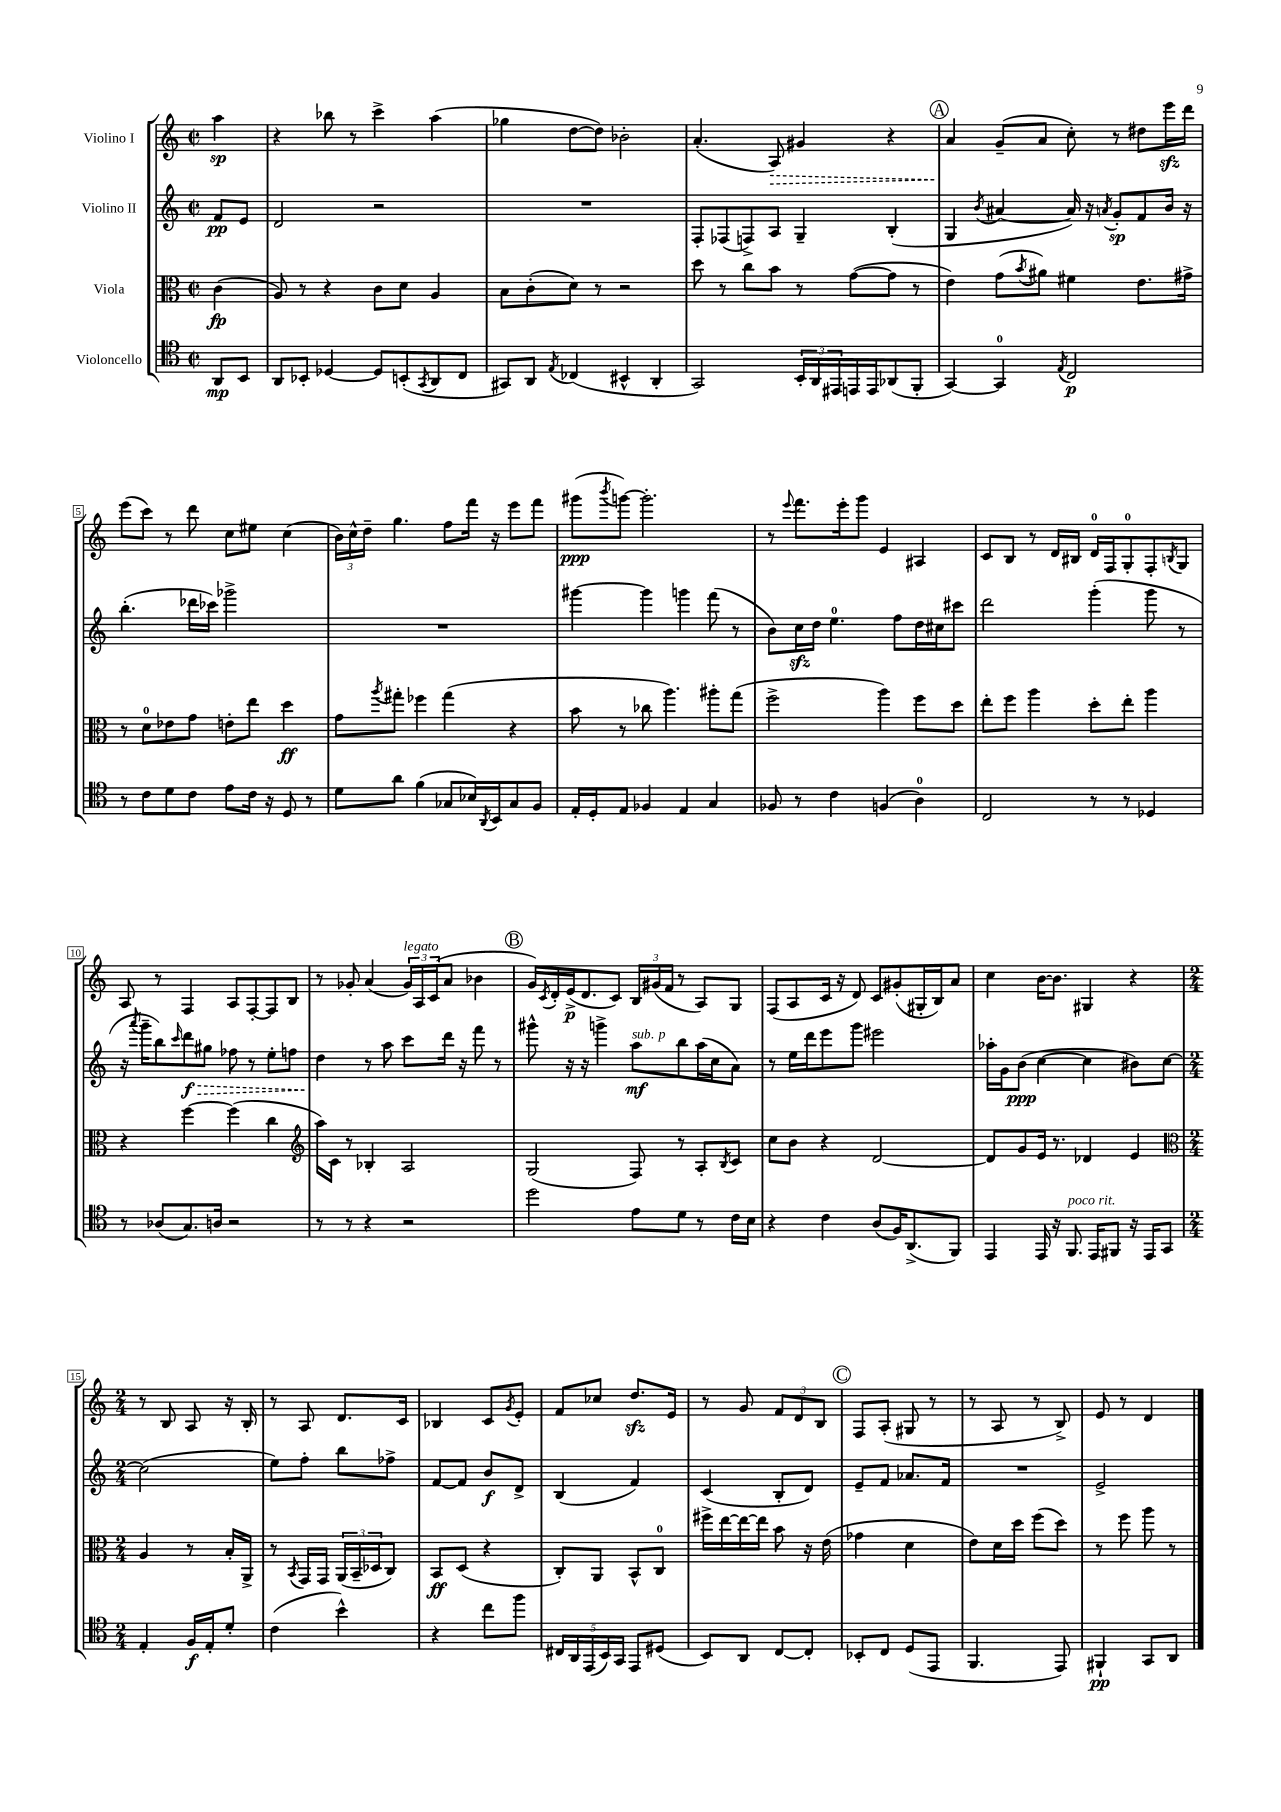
<<
\new StaffGroup <<
\new Staff = "s0" \with { instrumentName = "Violino I" } {
    \clef treble \key c \major \defaultTimeSignature \time 2/2 \partial 4
    a''4\sp |
    r4 bes''8 r8 c'''4-> a''4( |
    ges''4 d''8~ d''8) bes'2-. |
    a'4.-.( \once \override Hairpin.style = #'dashed-line a8\>) gis'4 r4 |
    \mark \markup { \circle "A" } a'4\! g'8--( a'8 c''8-.) r8 dis''8 e'''16\sfz d'''16 |
    e'''8( c'''8) r8 d'''8 c''8 eis''8 c''4( |
    \tuplet 3/2 { b'16) c''16-^ d''16-- } g''4. f''8 f'''16 r16 e'''8 f'''8 |
    gis'''8\ppp( \acciaccatura { b'''8 } g'''8~) g'''2.-. |
    r8 \appoggiatura { e'''8 } f'''8. e'''16-. g'''8 e'4 ais4 |
    c'8 b8 r8 d'16 bis16 d'16-0 f16 g8-0-. f8-. \acciaccatura { b8 } g8 |
    a8 r8 f4 a8 f8~-. f8 b8 |
    r8 ges'8-. a'4( \tuplet 3/2 { ges'16^\markup { \italic "legato" }) a16 c'16( } a'8 bes'4 |
    \mark \markup { \circle "B" } g'16) \acciaccatura { c'8 } d'16-. e'16->\p( d'8. c'8) \tuplet 3/2 { b16 gis'16( f'16 } r8 a8) g8 |
    f8( a8 c'16 r16 d'8) c'8 gis'8-.( gis16-. b16) a'8 |
    c''4 b'16~ b'8. gis4 r4 |
    \numericTimeSignature \time 2/4 r8 b8 a8 r16 b16-. |
    r8 a8 d'8. c'16 |
    bes4 c'8 \acciaccatura { g'8 } e'8-. |
    f'8 ces''8 d''8.\sfz e'16 |
    r8 g'8 \tuplet 3/2 { f'8 d'8 b8 } |
    \mark \markup { \circle "C" } f8 a8-.( gis8 r8 |
    r8 a8 r8 b8->) |
    e'8 r8 d'4 \bar "|." |
}
\new Staff = "s1" \with { instrumentName = "Violino II" } {
    \clef treble \key c \major \defaultTimeSignature \time 2/2 \partial 4
    f'8\pp e'8 |
    d'2 r2 |
    R1 |
    f8-. fes8( f8->) a8 g4-- b4-.( |
    \mark \markup { \circle "A" } g4 \acciaccatura { b'8 } ais'4~ ais'16) r16 \acciaccatura { a'8 } g'8-.\sp f'8 b'16 r16 |
    b''4.-.( des'''16 ces'''16) ges'''2-> |
    R1 |
    gis'''4~ gis'''4 g'''4 f'''8( r8 |
    b'8) c''16\sfz d''16 e''4.-0 f''8 d''16 cis''16 cis'''8 |
    d'''2 g'''4-.( g'''8 r8 |
    r16 \acciaccatura { a'''8 } g'''16-- b''8) \grace { c'''16 } \once \override Hairpin.style = #'dashed-line d'''8\f\> gis''8 fes''8 r8 e''8-. f''8 |
    d''4\! r8 a''8 c'''8 d'''16 r16 f'''8 r8 |
    \mark \markup { \circle "B" } gis'''8-^ r16 r16 g'''4-> a''8\mf^\markup { \italic "sub. p" } b''8 a''16( c''16 a'8) |
    r8 e''16 d'''16 e'''8 g'''8 eis'''2 |
    aes''16-. g'16 b'8\ppp( c''4~ c''4 bis'8) c''8~ |
    \numericTimeSignature \time 2/4 c''2( |
    e''8) f''8-. b''8 fes''8-> |
    f'8~ f'8 b'8\f d'8-> |
    b4( f'4) |
    c'4( b8-. d'8) |
    \mark \markup { \circle "C" } e'8-- f'8 aes'8. f'16 |
    R2 |
    e'2-> \bar "|." |
}
\new Staff = "s2" \with { instrumentName = "Viola" } {
    \clef alto \key c \major \defaultTimeSignature \time 2/2 \partial 4
    c'4\fp( |
    a8) r8 r4 c'8 d'8 a4 |
    b8 c'8-.( d'8) r8 r2 |
    d''8 r8 c''8 b'8 r8 g'8~( g'8 r8 |
    \mark \markup { \circle "A" } e'4) g'8( \acciaccatura { b'8 } ais'8) fis'4 e'8. gis'16-> |
    r8 d'8-0 ees'8 g'8 e'8-. e''8 d''4\ff |
    g'8 \acciaccatura { a''8 } gis''8-. fes''4 gis''4( r4 |
    b'8 r8 ces''8 a''4.) ais''8-. g''8( |
    f''2-> a''4) f''8 d''8 |
    e''8-. f''8 a''4 d''8-. e''8-. a''4 |
    r4 f''4~ f''4( c''4 |
    \clef treble a''16) c'16 r8 bes4-. a2 |
    \mark \markup { \circle "B" } g2( f8) r8 a8-. \acciaccatura { b8 } c'8 |
    c''8 b'8 r4 d'2~ |
    d'8 g'8 e'16 r8. des'4 e'4 |
    \numericTimeSignature \time 2/4 \clef alto a4 r8 b16-. a,16-> |
    r8 \acciaccatura { b,8 } g,16 g,16 \tuplet 3/2 { a,16( b,16-- des16 } c8) |
    b,8\ff d8( r4 |
    c8-.) a,8 b,8-^ c8-0 |
    fis''16-> e''16~ e''16~ e''16 b'8 r16 e'16( |
    \mark \markup { \circle "C" } ges'4 d'4 |
    e'8) d'16 d''16 f''8( d''8) |
    r8 f''8 a''8 r8 \bar "|." |
}
\new Staff = "s3" \with { instrumentName = "Violoncello" } {
    \clef tenor \key c \major \defaultTimeSignature \time 2/2 \partial 4
    a,8\mp b,8 |
    a,8 bes,8-. des4~ des8 b,8-.( \acciaccatura { g,8 } a,8 c8 |
    gis,8) a,8 \acciaccatura { e8 } ces4( bis,4-^ a,4-. |
    g,2) \tuplet 3/2 { b,16-. a,16 eis,16 } e,16 e,16 aes,8( f,8-. |
    \mark \markup { \circle "A" } g,4~) g,4-0 \acciaccatura { e8 } c2\p |
    r8 c'8 d'8 c'8 e'8 c'16 r16 d8 r8 |
    d'8 a'8 f'4( ges8 bes16) \acciaccatura { a,8 } b,16 ges8 f8 |
    e16-. d16-. e8 fes4 e4 g4 |
    fes8 r8 c'4 f4( a4-0) |
    c2 r8 r8 des4 |
    r8 aes8( g8.) a16 r2 |
    r8 r8 r4 r2 |
    \mark \markup { \circle "B" } d''2 e'8 d'8 r8 c'16 b16 |
    r4 c'4 a8( f16) a,8.->( f,8) |
    e,4 e,16 r16 f,8.^\markup { \italic "poco rit." } e,16 fis,8 r16 e,16 g,8 |
    \numericTimeSignature \time 2/4 e4-. f16\f e16-. d'8-. |
    c'4( b'4-^) |
    r4 c''8 f''8 |
    \tuplet 5/4 { cis16 a,16 e,16( b,16) g,16 } e,8 dis8( |
    b,8) a,8 c8~ c8-. |
    \mark \markup { \circle "C" } bes,8-. c8 d8( e,8 |
    f,4. e,8) |
    fis,4-!\pp g,8 a,8 \bar "|." |
}
>>
>>
\layout { \context { \Score \override BarNumber.stencil = #(make-stencil-boxer 0.1 0.3 ly:text-interface::print) } }
